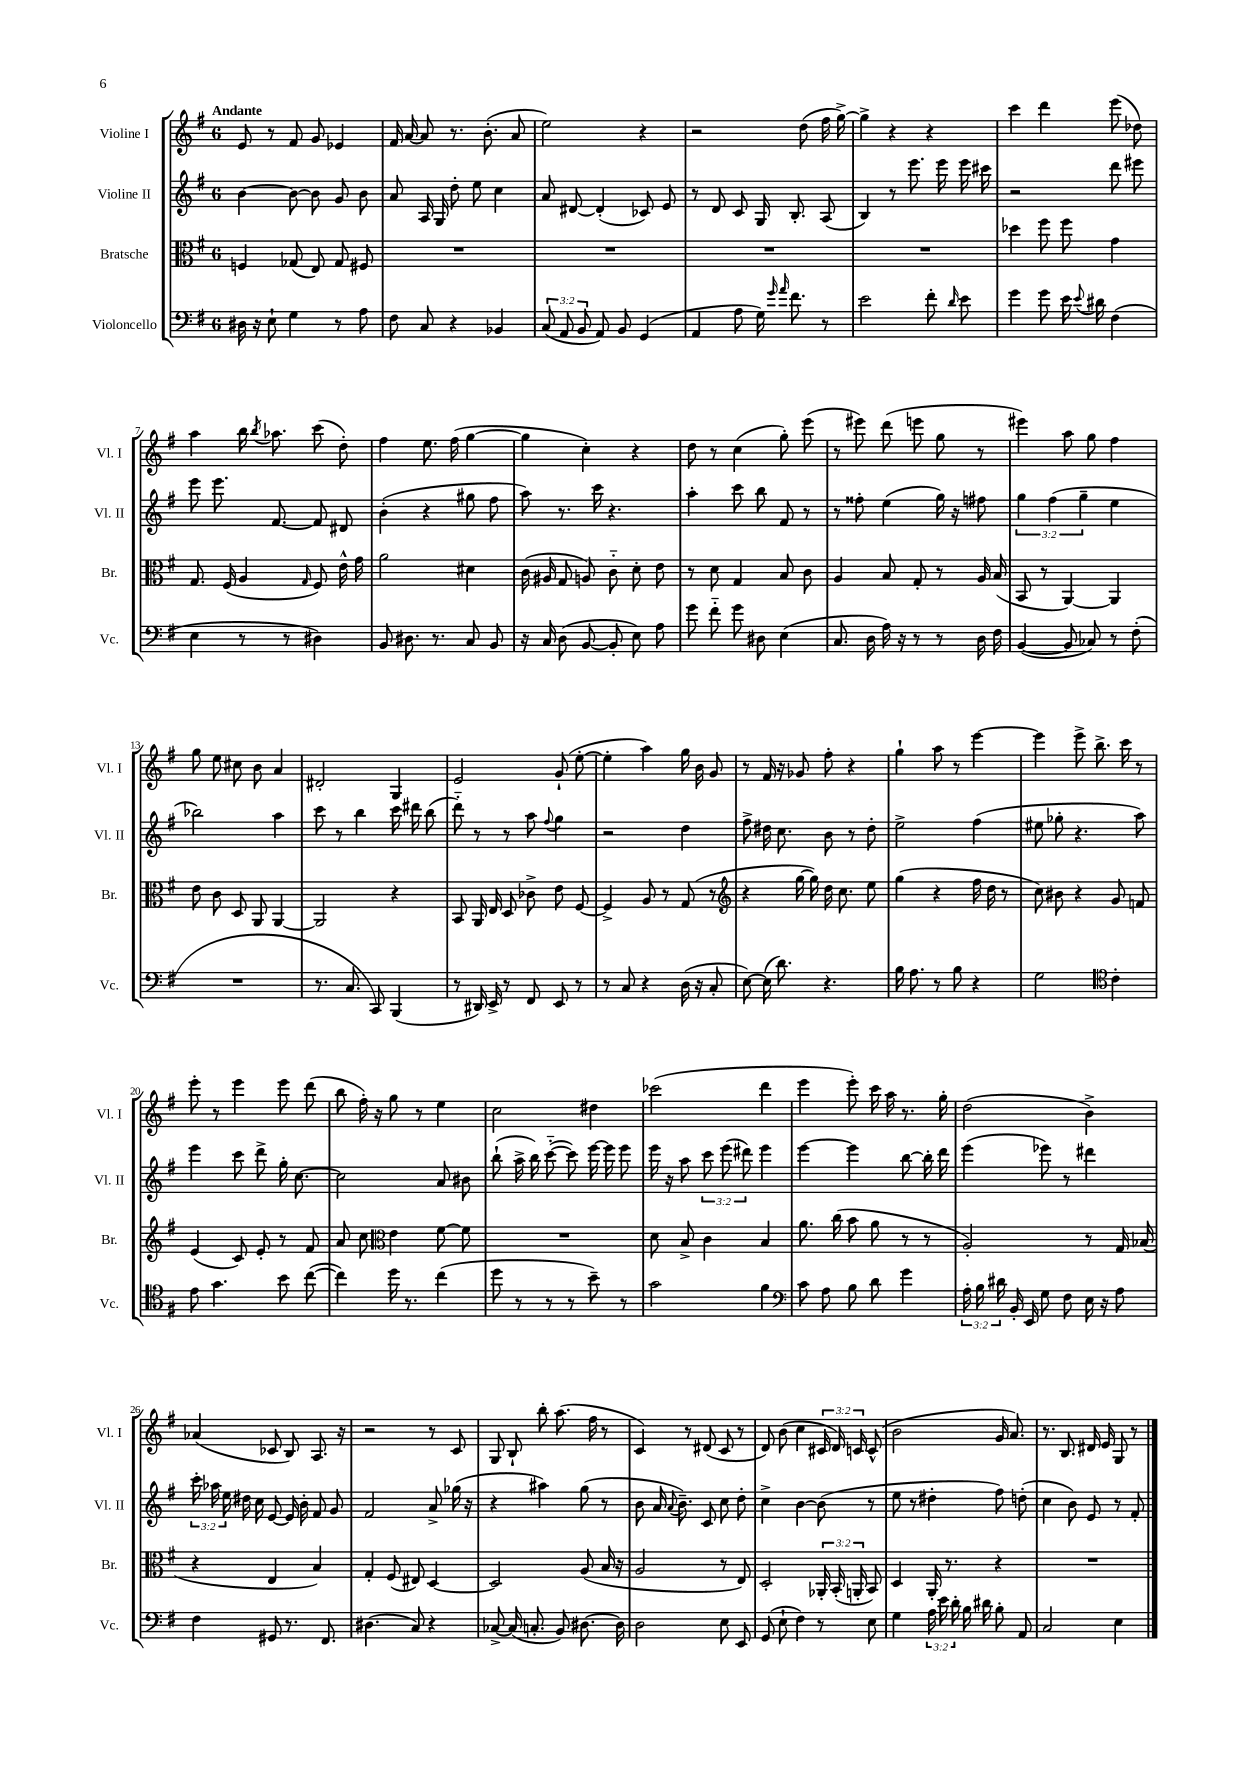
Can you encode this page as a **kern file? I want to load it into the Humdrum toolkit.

**kern	**kern	**kern	**kern
*part4	*part3	*part2	*part1
*staff4	*staff3	*staff2	*staff1
*I"Violoncello	*I"Bratsche	*I"Violine II	*I"Violine I
*I'Vc.	*I'Br.	*I'Vl. II	*I'Vl. I
*clefF4	*clefC3	*clefG2	*clefG2
*k[f#]	*k[f#]	*k[f#]	*k[f#]
*M6/8	*M6/8	*M6/8	*M6/8
=1	=1	=1	=1
!	!	!	!LO:TX:a:B:t=Andante
16D#X\	4Fn/	[4b\	8e/
16r	.	.	.
8E`\	.	.	8r
4G\	(8G-X/	8b\_	8f#/
.	8E/)	8b\]	8g/
8r	8G-/	8g/	4e-X/
8A\	8F#X/	8b\	.
=2	=2	=2	=2
8F#\	2.r	8a/	16f#/
.	.	.	[16a/
8C/	.	16A/	8a/]
.	.	16G/	.
4r	.	8dd'\	8.r
.	.	8ee\	.
.	.	.	(8.b'\
4BB-X/	.	4cc\	.
.	.	.	8a/
=3	=3	=3	=3
(12C/	2.r	8a/	2ee\)
12AA/	.	.	.
.	.	[8d#X/	.
12BB/	.	.	.
8AA/)	.	(4d#'/]	.
8BB/	.	.	.
(4GG/	.	8c-X/)	4r
.	.	8e/	.
=4	=4	=4	=4
4AA/	2.r	8r	2r
.	.	8d/	.
8A\	.	8c/	.
16G\)	.	16G/	.
16qqg/	.	.	.
16qqa/	.	.	.
8.f#\	.	8.B'/	.
.	.	.	(8dd\
8r	.	(8A/	16ff#\
.	.	.	[16gg^\)
=5	=5	=5	=5
2e\	2.r	4B/)	4gg^\]
.	.	8r	4r
.	.	8.eee\	.
8f#'\	.	.	4r
.	.	16eee\	.
16qqd/	.	.	.
8e\	.	16eee\	.
.	.	16ccc#X\	.
=6	=6	=6	=6
4g\	4dd-X\	2r	4ccc\
8g\	8ff#\	.	4ddd\
16e\	8ff#\	.	.
8qqe/	.	.	.
16d#X\	.	.	.
(4F#\	4g\	8ddd\	(8eee\
.	.	8eee#X\	8dd-X\)
!!LO:LB:g=z
=7	=7	=7	=7
4E\	8.G/	8eee\	4aa\
.	.	8.eee\	.
.	(16F#/	.	.
8r	4A/	.	16bb\
.	.	.	8qbb/
.	.	[8.f#/	8.aa-X\
8r	.	.	.
.	16qqG/	.	.
4D#X\)	8F#/)	8f#/]	(8ccc\
.	16e^^\	8d#X/	8dd'\)
.	16g\	.	.
=8	=8	=8	=8
8BB/	2a\	(4b'\	4ff#\
8.D#X\	.	.	.
.	.	4r	8.ee\
8.r	.	.	.
.	.	.	(16ff#\
8C/	4d#X\	8gg#X\	[4gg\
8BB/	.	8ff#\	.
=9	=9	=9	=9
16r	(16c\	8aa\)	4gg\]
16C/	16A#X/	.	.
(8D\	8G/	8.r	.
[8BB/	8An/)	.	4cc'\)
.	.	16ccc\	.
8BB'/]	8c\	4.r	.
8E\)	8d'\	.	4r
8A\	8e\	.	.
=10	=10	=10	=10
8g\	8r	4aa'\	8dd\
8f#\	8d\	.	8r
8g\	4G/	8ccc\	(4cc\
8D#X\	.	8bb\	.
(4E\	8B/	8f#/	8gg'\)
.	8c\	8r	(8eee\
=11	=11	=11	=11
8.C/	4A/	8r	8r
.	.	8ff##X'\	8eee#X\)
16D\	.	.	.
16A\)	8B/	(4ee\	(8ddd\
16r	.	.	.
8r	8G'/	.	8eeen\
8r	8r	16gg\)	8gg\
.	.	16r	.
16D\	16A/	8ff#X\	8r
16F#\	(16B/	.	.
=12	=12	=12	=12
([4BB/	8BB/	6gg\	4eee#X\)
.	8r	.	.
.	.	(6ff#\	.
8BB/]	[4AA/)	.	8aa\
.	.	6gg~\	.
8C-X/)	.	.	8gg\
8r	4AA/]	4ee\	4ff#\
(8F#'\	.	.	.
!!LO:LB:g=z
=13	=13	=13	=13
2.r	8e\	2bb-X\)	8gg\
.	8c\	.	8ee\
.	8D/	.	8cc#X\
.	8AA/	.	8b\
.	[4AA/	4aa\	4a/
=14	=14	=14	=14
8.r	2AA/]	8ccc\	2d#X'/
.	.	8r	.
8.C/	.	.	.
.	.	4bb\	.
8CC/)	.	.	.
(4BBB/	4r	16ccc\	4G/
.	.	16ddd#X\	.
.	.	(8bb\	.
=15	=15	=15	=15
8r	8BB/	8ddd\)	2e/
16DD#X/)	16AA/	8r	.
16EE^/	16E/	.	.
8r	8D/	8r	.
8FF#/	8c-X^\	8aa\	.
.	.	8qqff#/	.
8EE/	8e\	4gg\	(8g`/
8r	[8F#/	.	[8ee'\
=16	=16	=16	=16
8r	4F#^/]	2r	4ee'\]
8C/	.	.	.
4r	8A/	.	4aa\)
.	8r	.	.
(16D\	(8G/	4dd\	16gg\
16r	.	.	16b\
8C'/	8r	.	8g/
=17	=17	=17	=17
*	*clefG2	*	*
[8E\)	4r	8ff#^\	8r
(16E\]	.	16dd#X\	16f#/
8.d\)	.	8.cc\	16r
.	[16gg\	.	8g-X/
.	16gg\])	.	.
4.r	16dd\	8b\	8ff#'\
.	8.cc\	.	.
.	.	8r	4r
.	8ee\	8dd#'\	.
=18	=18	=18	=18
16B\	(4gg\	2ee^\	4gg`\
8.A\	.	.	.
8r	4r	.	8aa\
8B\	.	.	8r
4r	16ff#\	(4ff#\	[4eee\
.	16dd\	.	.
.	8r	.	.
=19	=19	=19	=19
2G\	8cc\)	8ee#X\	4eee\]
.	8b#X\	8gg-X'\	.
.	4r	4.r	8eee^\
.	.	.	8.bb^\
*clefC4	*	*	*
4c'\	8g/	.	.
.	.	.	16ccc\
.	8fn/	8aa\)	8r
!!LO:LB:g=z
=20	=20	=20	=20
8e\	(4e/	4eee\	8eee'\
4.g\	.	.	8r
.	8c/)	8ccc\	4eee\
.	8e'/	8ddd^\	.
8b\	8r	16gg'\	8eee\
.	.	[8.cc\	.
([8cc\	8f#/	.	(8ddd\
=21	=21	=21	=21
4cc\])	8a/	2cc\]	8bb\
.	8cc\	.	16ff#'\)
.	.	.	16r
*	*clefC3	*	*
16dd\	4e\	.	8gg\
8.r	.	.	.
.	.	.	8r
(4cc\	[8f#\	8a/	4ee\
.	8f#\]	8b#X\	.
=22	=22	=22	=22
8dd\	2.r	(8bb`\	2cc\
8r	.	16aa^\	.
.	.	16bb\)	.
8r	.	([8ccc\	.
8r	.	8ccc\])	.
8b~\)	.	[16eee\	4dd#X\
.	.	16eee\]	.
8r	.	8eee\	.
=23	=23	=23	=23
2g\	8d\	16eee\	(2ccc-X\
.	.	16r	.
.	8B^/	8aa\	.
.	4c\	12ccc\	.
.	.	(12eee\	.
.	.	12ddd#X\)	.
4f#\	4B/	4eee\	4ddd\
=24	=24	=24	=24
*clefF4	*	*	*
8c\	8.a\	[4eee\	4eee\
8A\	.	.	.
.	(16cc\	.	.
8B\	8b\	4eee\]	8eee'\)
8d\	8a\	.	16ccc\
.	.	.	16aa\
4g\	8r	[8bb\	8.r
.	8r	16bb'\]	.
.	.	16ddd\	16gg'\
=25	=25	=25	=25
24A'\	2A'/)	(4eee\	(2dd\
24B\	.	.	.
24d#X\	.	.	.
16BB'/	.	.	.
16EE/	.	.	.
8G\	.	8eee-X\)	.
8F#\	.	8r	.
16E\	8r	4ddd#X\	4b^\)
16r	.	.	.
8A\	16G/	.	.
.	(16B-X/	.	.
!!LO:LB:g=z
=26	=26	=26	=26
4F#\	4r	24ccc'\	(4a-X/
.	.	24aa-X\	.
.	.	24ee\	.
.	.	16dd#X\	.
.	.	16cc\	.
8GG#X/	4E/	[8e/	8c-X/
8.r	.	16e/]	8B/)
.	.	16b'\	.
.	4B/)	8f#/	8.A/
8.FF#/	.	.	.
.	.	8g/	.
.	.	.	16r
=27	=27	=27	=27
(4.D#X\	4G'/	2f#/	2r
.	(8F#/	.	.
8C/)	8E#X/)	.	.
4r	[4D/	8a^/	8r
.	.	(16gg-X\	8c/
.	.	16r	.
=28	=28	=28	=28
[8C-X^/	2D/]	4r	8G/
(16C-/]	.	.	8B`/
8.Cn'/	.	.	.
.	.	4aa#X\)	8bb'\
8BB/)	.	.	(8.aa\
[8.D#X\	(8A/	(8gg\	.
.	.	.	16ff#\
.	16B/	8r	8r
16D#\]	16r	.	.
=29	=29	=29	=29
2D\	2A/	8b\	4c/)
.	.	16a/	.
.	.	8qqa/	.
.	.	8.b~\)	.
.	.	.	8r
.	.	8c/	(8d#X/
8E\	8r	8cc\	8c/
8EE/	8E/)	8dd'\	8r
=30	=30	=30	=30
(8GG/	2D'/	4cc^\	8d/)
8E`\	.	.	(8b\
4F#\)	.	[4b\	4cc\
8r	24AA-X'/	(8b\]	24c#X/
.	(24BB'/	.	24d/)
.	24AAn'/	.	24cn/
8E\	8BB/)	8r	(8c^^/
=31	=31	=31	=31
4G\	4D/	8ee\	2b\
.	.	8r	.
24A\	16AA'/	4dd#X'\	.
24e\	.	.	.
.	8.r	.	.
24d'\	.	.	.
16B\	.	.	.
16d#X\	.	.	.
8B'\	4r	8ff#\)	16g/
.	.	.	8.a/)
8AA/	.	(8ddn'\	.
=32	=32	=32	=32
2C/	2.r	4cc\	8.r
.	.	.	8.B/
.	.	8b\)	.
.	.	8e/	16d#X/
.	.	.	16e/
4E\	.	8r	8G/
.	.	8f#'/	8r
==	==	==	==
*-	*-	*-	*-
